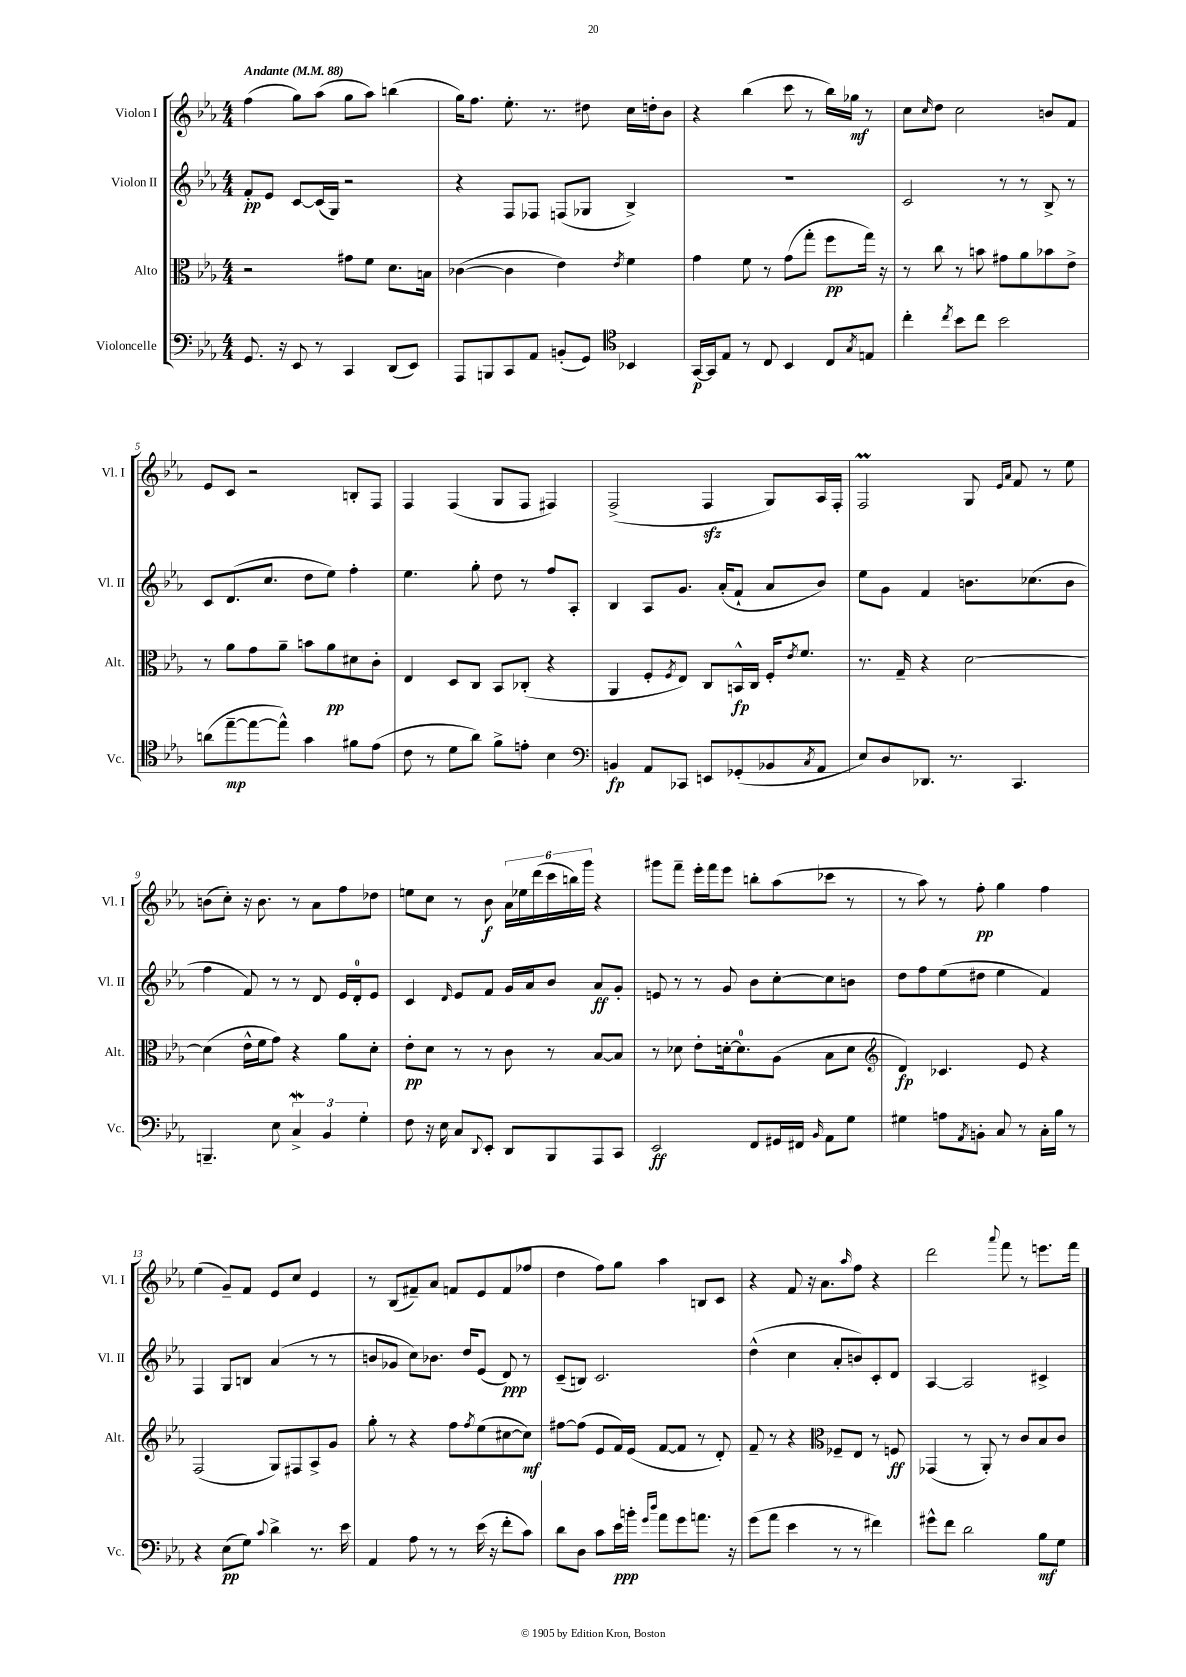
<<
\new StaffGroup <<
\new Staff = "s0" \with { instrumentName = "Violon I" shortInstrumentName = "Vl. I" } {
    \clef treble \key ees \major \numericTimeSignature \time 4/4 \tempo "Andante" 4 = 88
    f''4( g''8) aes''8( g''8 aes''8) b''4( |
    g''16) f''8. ees''8.-. r8. dis''8 c''16 d''16-. bes'8 |
    r4 bes''4( c'''8 r8 bes''16) ges''16\mf r8 |
    c''8 \grace { c''16 } d''8 c''2 b'8 f'8 |
    ees'8 c'8 r2 b8-. f8 |
    f4 f4( g8 f8 fis4) |
    f2->( f4\sfz g8) aes16 f16-. |
    f2\prall g8 \grace { ees'16 aes'16 } f'8 r8 ees''8 |
    b'8( c''8-.) r16 b'8. r8 aes'8 f''8 des''8 |
    e''8 c''8 r8 bes'8\f \tuplet 6/4 { aes'16 ees''16 d'''16( c'''16 b''16) g'''16 } r4 |
    gis'''8 f'''8-- ees'''16-. f'''16 ees'''8 b''8-. aes''8( ces'''8 r8 |
    r8 aes''8) r8 f''8-.\pp g''4 f''4 |
    ees''4( g'8--) f'8 ees'8 c''8 ees'4 |
    r8 bes8( fis'8--) aes'8 f'8 ees'8 f'8( fes''8 |
    d''4 f''8) g''8 aes''4 b8 c'8 |
    r4 f'8 r16 aes'8. \grace { aes''16 } f''8 r4 |
    d'''2 \appoggiatura { aes'''8 } f'''8 r8 e'''8. f'''16 \bar "|." |
}
\new Staff = "s1" \with { instrumentName = "Violon II" shortInstrumentName = "Vl. II" } {
    \clef treble \key ees \major \numericTimeSignature \time 4/4
    f'8-.\pp ees'8 c'8~ c'16( g16) r2 |
    r4 f8 fes8 f8( ges8 bes4->) |
    R1 |
    c'2 r8 r8 bes8-> r8 |
    c'8 d'8.( c''8. d''8 ees''8) f''4-. |
    ees''4. g''8-. d''8 r8 f''8 aes8-. |
    bes4 aes8 g'8. aes'16-.( f'8-! aes'8 bes'8) |
    ees''8 g'8 f'4 b'8. ces''8.( b'8 |
    f''4 f'8) r8 r8 d'8 ees'16 d'16-0-. ees'8 |
    c'4 \grace { d'16 } ees'8 f'8 g'16 aes'16 bes'8 aes'8\ff g'8-. |
    e'8 r8 r8 g'8 bes'8 c''8~-. c''8 b'8 |
    d''8 f''8 ees''8( dis''8 ees''4 f'4) |
    f4 g8 b8 aes'4( r8 r8 |
    b'8 ges'8 c''8) bes'8. d''16 ees'8( d'8\ppp) r8 |
    c'8--( b8) c'2. |
    d''4-^( c''4 aes'8-. b'8) c'8-. d'8 |
    aes4~ aes2 cis'4-> \bar "|." |
}
\new Staff = "s2" \with { instrumentName = "Alto" shortInstrumentName = "Alt." } {
    \clef alto \key ees \major \numericTimeSignature \time 4/4
    r2 gis'8 f'8 d'8. b16 |
    ces'4~( ces'4 ees'4) \acciaccatura { ees'8 } f'4 |
    g'4 f'8 r8 g'8( g''8-. f''8\pp g''16) r16 |
    r8 c''8 r8 b'8 gis'8 aes'8 bes'8 ees'8-> |
    r8 aes'8 g'8 aes'8-- b'8 aes'8\pp dis'8 c'8-. |
    ees4 d8 c8 bes,8 ces8-.( r4 |
    aes,4 f8-. \acciaccatura { f8 } ees8) c8 b,16-^\fp c16 f16-. \acciaccatura { ees'8 } f'8. |
    r8. g16-- r4 d'2~ |
    d'4( ees'16-^ f'16 g'8) r4 aes'8 d'8-. |
    ees'8-.\pp d'8 r8 r8 c'8 r8 bes8~ bes8 |
    r8 des'8 ees'8-. d'16~-. d'8.-0 aes8( bes8 d'8 |
    \clef treble d'4\fp) ces'4. ees'8 r4 |
    f2( g8) fis8 aes8-> g'8 |
    g''8-. r8 r4 f''8 \acciaccatura { f''8 } ees''8( cis''8~ cis''8\mf) |
    fis''8~ fis''8( ees'8 f'16) ees'16( f'8~ f'8 r8 d'8-.) |
    f'8-- r8 r4 \clef alto fes8-- ees8 r8 f8\ff |
    ges,4( r8 aes,8-.) r8 c'8 bes8 c'8 \bar "|." |
}
\new Staff = "s3" \with { instrumentName = "Violoncelle" shortInstrumentName = "Vc." } {
    \clef bass \key ees \major \numericTimeSignature \time 4/4
    g,8. r16 ees,8 r8 c,4 d,8( ees,8) |
    aes,,8 b,,8 c,8 aes,8 b,8-.( g,8) \clef tenor bes,4 |
    g,16~\p g,16 ees8 r8 c8 bes,4 c8 \acciaccatura { g8 } e8 |
    c''4-. \acciaccatura { c''8 } bes'8 c''8 bes'2 |
    a'8( ees''8~--\mp ees''8~ ees''8-^) g'4 fis'8 ees'8( |
    c'8 r8 d'8 aes'8) f'8-> e'8-. bes4 |
    \clef bass b,4\fp aes,8 ces,8 e,8 ges,8-.( bes,8 \acciaccatura { c8 } aes,8 |
    ees8) d8 des,8. r8. c,4. |
    b,,4.-- ees8 \tuplet 3/2 { c4->\mordent bes,4 g4-. } |
    f8 r16 ees16 c8 \appoggiatura { d,8 } ees,8-. d,8 bes,,8 aes,,8 c,8 |
    ees,2\ff f,8 gis,16 fis,16 \grace { bes,16 } aes,8 g8 |
    gis4 a8 \acciaccatura { aes,8 } b,8-. c8 r8 c16-. bes16 r8 |
    r4 ees8\pp( g8) \appoggiatura { c'8 } d'4-> r8. ees'16 |
    aes,4 aes8 r8 r8 ees'16( r16 f'8-. c'8) |
    d'8 d8 c'8 ees'16\ppp b'16-. \grace { g'16 d''16 } aes'8 g'8 a'8. r16 |
    g'8( aes'8 ees'4 r8 r8 fis'4) |
    gis'8-^ f'8 d'2 bes8\mf g8 \bar "|." |
}
>>
>>
